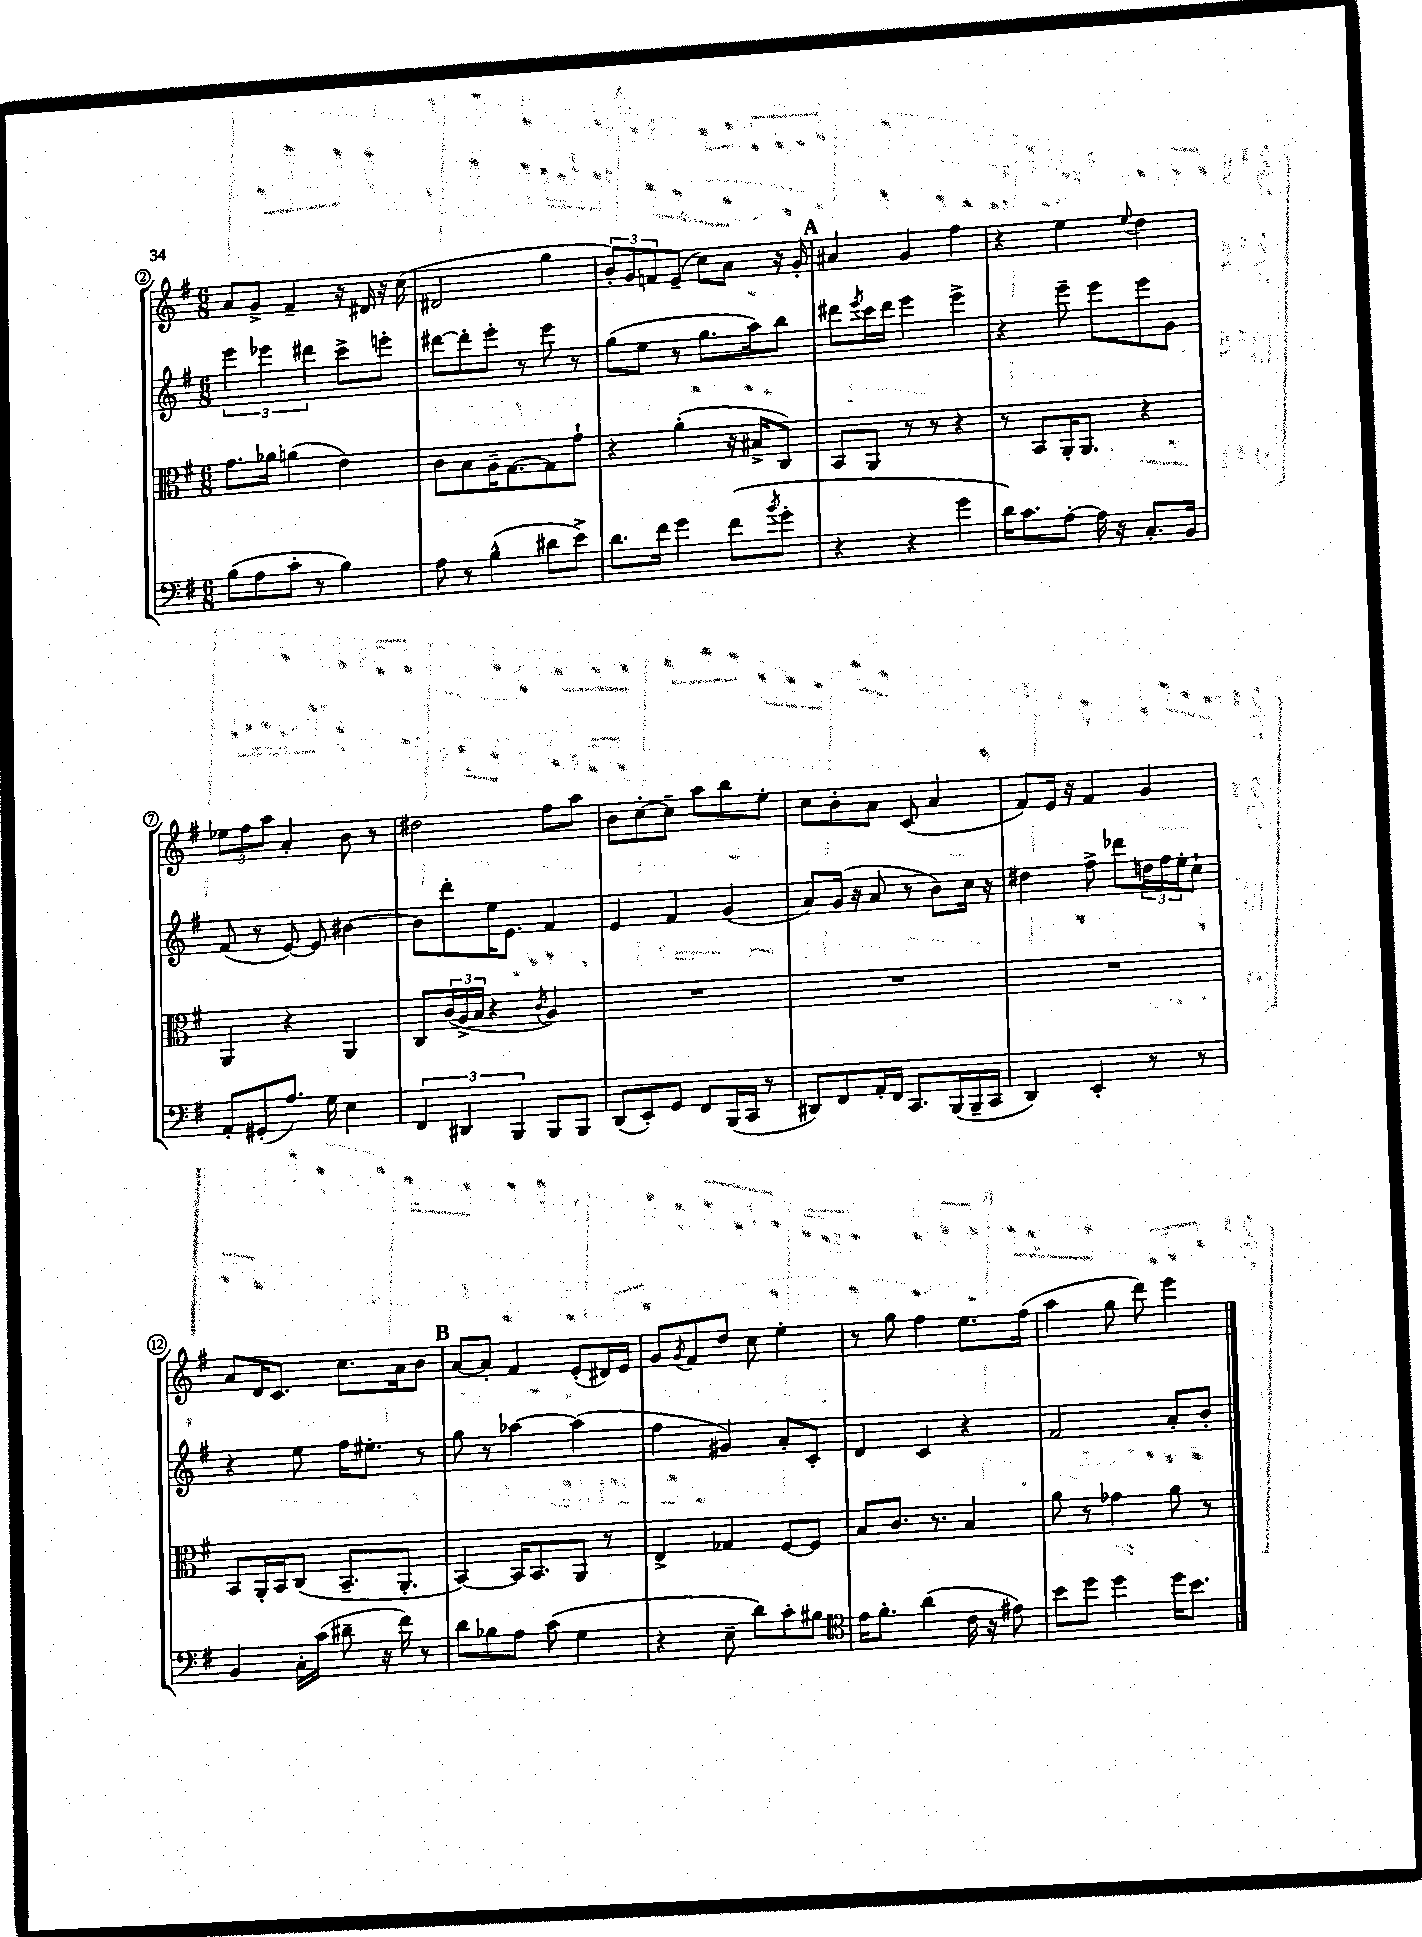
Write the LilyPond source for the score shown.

<<
\new StaffGroup <<
\new Staff = "s0" {
    \clef treble \key g \major \numericTimeSignature \time 6/8
    a'8 g'8-> fis'4-- r16 dis'16 r16 c''16( |
    dis'2 g''4 |
    \tuplet 3/2 { b'8-.) g'8 f'8 } e'8--( c''8) a'8 r16 g'16-. |
    \mark \markup { \bold "A" } ais'4 g'4 fis''4 |
    r4 e''4 \appoggiatura { e''8 } d''4 |
    \tuplet 3/2 { ees''8 fis''8 a''8 } a'4-. b'8 r8 |
    dis''2 fis''8 a''8 |
    b'8 c''8~-. c''8-- a''8 b''8 e''8-. |
    c''8 b'8-. a'8 c'8( a'4 |
    fis'8) e'16 r16 fis'4 g'4 |
    a'8 d'16 c'8. c''8. a'16 b'8 |
    \mark \markup { \bold "B" } a'8~ a'8-. fis'4 e'8-.( dis'16) e'16 |
    g'8 \acciaccatura { g'8 } fis'8 d''8 c''8 e''4-. |
    r8 g''8 fis''4 e''8. fis''16( |
    a''4 g''8 d'''8) e'''4 \bar "|." |
}
\new Staff = "s1" {
    \clef treble \key g \major \numericTimeSignature \time 6/8
    \tuplet 3/2 { e'''4 ees'''4 dis'''4 } c'''8-> e'''8-. |
    dis'''8~ dis'''8-. e'''8-. r8 e'''8 r8 |
    g''8( e''8 r8 g''8. a''16) b''8 |
    \mark \markup { \bold "A" } dis'''8 \acciaccatura { e'''8 } c'''16 dis'''16 e'''4 e'''4-> |
    r4 e'''8-- e'''8 e'''8 g'8 |
    fis'8( r8 e'8~) e'8 bis'4~ |
    bis'8 d'''8-. e''16 e'8. fis'4 |
    e'4 fis'4 g'4( |
    a'8) g'16( r16 a'8 r8 b'8) c''16 r16 |
    dis''4 fis''8-> des'''8 \tuplet 3/2 { d''16 fis''16 e''16-. } c''8-! |
    r4 e''8 fis''16 eis''8.-. r8 |
    \mark \markup { \bold "B" } g''8 r8 aes''4~ aes''4( |
    fis''4 gis'4) a'8-. c'8-. |
    d'4 c'4 r4 |
    fis'2 a'8-. b'8-. \bar "|." |
}
\new Staff = "s2" {
    \clef alto \key g \major \numericTimeSignature \time 6/8
    g'8. aes'16 a'4( e'4) |
    c'8 b8 a16-- g8.~ g8 g'8-! |
    r4 a'4-.( r16 bis16-> c8) |
    \mark \markup { \bold "A" } b,8 a,8 r8 r8 r4 |
    r8 b,8 a,16-. a,8. r4 |
    a,4 r4 a,4 |
    c8 \tuplet 3/2 { c'16( a16-> b16 } r4 \acciaccatura { c'8 } a4) |
    R2. |
    R2. |
    R2. |
    b,8 a,16-. b,16 c8( b,8.-- a,8.-. |
    \mark \markup { \bold "B" } b,4~) b,16 b,8. a,8 r8 |
    e4-> ges4 fis8~ fis8 |
    b8 c'8. r8. b4 |
    a'8 r8 ges'4 a'8 r8 \bar "|." |
}
\new Staff = "s3" {
    \clef bass \key g \major \numericTimeSignature \time 6/8
    b8( a8 c'8-. r8 b4) |
    a8 r8 b4-^( dis'8 e'8->) |
    d'8. fis'16 g'4 fis'8( \acciaccatura { b'8 } g'8-. |
    \mark \markup { \bold "A" } r4 r4 g'4 |
    d'16) c'8. a8~-. a16 r16 c8.-. b,16 |
    a,8-. gis,8-.( a8.) g16 e4 |
    \tuplet 3/2 { fis,4 dis,4 b,,4 } b,,8 b,,8 |
    d,8( e,8-.) g,8 fis,8 b,,16( c,16 r8 |
    dis,8) fis,8 a,16-. fis,16 c,8. b,,16( b,,16-- c,16 |
    d,4) e,4-. r8 r8 |
    b,4 c16-. c'16( dis'8-- r16 fis'16) r8 |
    \mark \markup { \bold "B" } d'8 bes8 a8 c'8( g4 |
    r4 e8-- d'8) c'8-. bis8 |
    \clef tenor e'16 fis'8.-. a'4( c'16 r16 eis'8) |
    b'8 d''8 d''4 d''16 b'8. \bar "|." |
}
>>
>>
\layout { \context { \Score currentBarNumber = #2 \override BarNumber.stencil = #(make-stencil-circler 0.1 0.3 ly:text-interface::print) } }
